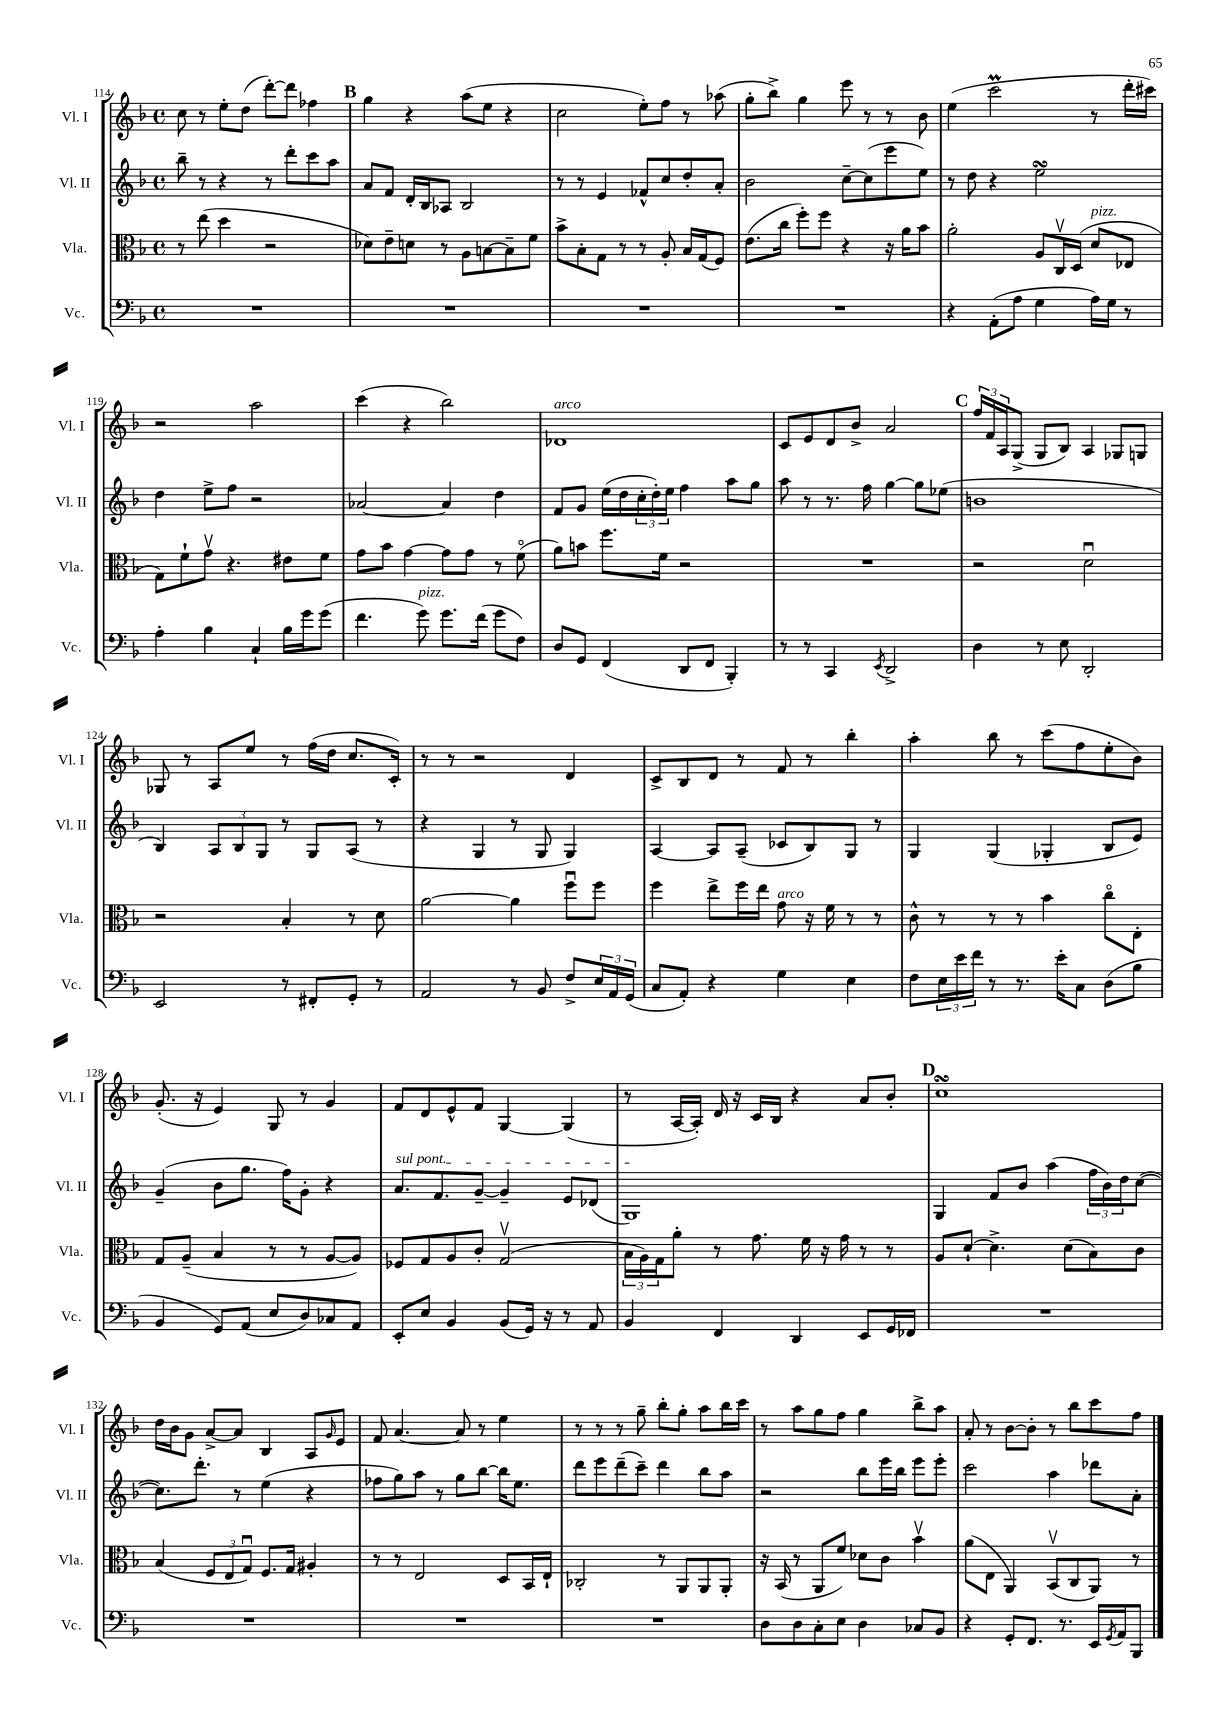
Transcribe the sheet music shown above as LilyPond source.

<<
\new StaffGroup <<
\new Staff = "s0" \with { instrumentName = "Vl. I" shortInstrumentName = "Vl. I" } {
    \clef treble \key f \major \defaultTimeSignature \time 4/4
    c''8 r8 e''8-. d''8( d'''8~-.) d'''8 fes''4 |
    \mark \markup { \bold "B" } g''4 r4 a''8( e''8 r4 |
    c''2 e''8-.) f''8 r8 aes''8( |
    g''8-. bes''8->) g''4 e'''8 r8 r8 bes'8 |
    e''4( c'''2\prall r8 d'''16-. cis'''16) |
    r2 a''2 |
    c'''4( r4 bes''2) |
    des'1^\markup { \italic "arco" } |
    c'8 e'8 d'8 bes'8-> a'2 |
    \mark \markup { \bold "C" } \tuplet 3/2 { f''16 f'16 a16 } g8->( g8 bes8) a4 ges8 g8 |
    ges8 r8 a8 e''8 r8 f''16( d''16 c''8. c'16-.) |
    r8 r8 r2 d'4 |
    c'8-> bes8 d'8 r8 f'8 r8 bes''4-. |
    a''4-. bes''8 r8 c'''8( f''8 e''8-. bes'8) |
    g'8.-.( r16 e'4) g8 r8 g'4 |
    f'8 d'8 e'8-^ f'8 g4~ g4( |
    r8 a16~ a16-.) d'16 r16 c'16 bes16 r4 a'8 bes'8-. |
    \mark \markup { \bold "D" } c''1\turn |
    d''16 bes'16 g'8 a'8~-> a'8 bes4 a8 \grace { g'16 } e'8 |
    f'8 a'4.~ a'8 r8 e''4 |
    r8 r8 r8 g''8-- bes''8-. g''8-. a''8 bes''16 c'''16 |
    r8 a''8 g''8 f''8 g''4 bes''8-> a''8 |
    a'8-. r8 bes'8~ bes'8-. r8 bes''8 c'''8 f''8 \bar "|." |
}
\new Staff = "s1" \with { instrumentName = "Vl. II" shortInstrumentName = "Vl. II" } {
    \clef treble \key f \major \defaultTimeSignature \time 4/4
    bes''8-- r8 r4 r8 d'''8-. c'''8 a''8 |
    \mark \markup { \bold "B" } a'8 f'8 d'16-. bes16 aes8 bes2 |
    r8 r8 e'4 fes'8-^ c''8 d''8-. a'8-. |
    bes'2 c''8~-- c''8( e'''8 e''8) |
    r8 d''8 r4 e''2\turn |
    d''4 e''8-> f''8 r2 |
    aes'2~ aes'4 d''4 |
    f'8 g'8 e''16( d''16 \tuplet 3/2 { c''16-. d''16-.) e''16 } f''4 a''8 g''8 |
    a''8 r8 r8. f''16 g''4~ g''8 ees''8( |
    \mark \markup { \bold "C" } b'1 |
    bes4) \tuplet 3/2 { a8 bes8 g8 } r8 g8 a8( r8 |
    r4 g4 r8 g8 g4) |
    a4~ a8 a8--( ces'8 bes8) g8 r8 |
    g4 g4( ges4-. bes8 e'8) |
    g'4--( bes'8 g''8. f''16) g'8-. r4 |
    \once \override TextSpanner.bound-details.left.text = \markup { \italic "sul pont." } a'8.\startTextSpan f'8. g'8~-- g'4-- e'8 des'8( |
    g1\stopTextSpan) |
    \mark \markup { \bold "D" } g4 f'8 bes'8 a''4( \tuplet 3/2 { f''16 bes'16) d''16 } c''8~( |
    c''8.) d'''8.-. r8 e''4( r4 |
    fes''8 g''8) a''8 r8 g''8 bes''8~ bes''16 e''8. |
    d'''8 e'''8 d'''8--( c'''8--) d'''4 bes''8 a''8 |
    r2 bes''8 e'''16 bes''16 e'''8 e'''8-. |
    c'''2 a''4 des'''8 a'8-. \bar "|." |
}
\new Staff = "s2" \with { instrumentName = "Vla." shortInstrumentName = "Vla." } {
    \clef alto \key f \major \defaultTimeSignature \time 4/4
    r8 e''8( d''4 r2 |
    \mark \markup { \bold "B" } des'8) e'8-- d'8 r8 a8 b8~ b8-- f'8 |
    bes'8-> bes8-. g8 r8 r8 a8-. bes16 g16( f8) |
    e'8.( c''16 f''8-.) f''8 r4 r16 a'16 bes'8 |
    a'2-. a8 c16\upbow d16( d'8^\markup { \italic "pizz." } ees8 |
    g8) f'8-! g'8\upbow r4. eis'8 f'8 |
    g'8 bes'8 g'4~ g'8 g'8 r8 f'8\flageolet( |
    a'8) b'8 f''8. f'16 r2 |
    R1 |
    \mark \markup { \bold "C" } r2 d'2\downbow |
    r2 bes4-. r8 d'8 |
    a'2~ a'4 f''8\downbow f''8 |
    f''4 e''8-> f''16 e''16 g'8^\markup { \italic "arco" } r16 f'16 r8 r8 |
    c'8-^ r8 r8 r8 bes'4 c''8\flageolet e8-. |
    g8 a8--( bes4 r8 r8 a8~ a8) |
    fes8 g8 a8 c'8-. g2\upbow( |
    \tuplet 3/2 { bes16 a16) g16 } a'8-. r8 g'8. f'16 r16 g'16 r8 r8 |
    \mark \markup { \bold "D" } a8 d'8~-! d'4.-> d'8( bes8) c'8 |
    bes4( \tuplet 3/2 { f8 e8 g8\downbow) } f8. g16 ais4-. |
    r8 r8 e2 d8 bes,16 e16-! |
    ces2-. r8 a,8 a,8 a,8-. |
    r16 bes,16( r8 a,8 f'8) des'8 c'8 bes'4\upbow |
    a'8( e8 a,4) bes,8\upbow( c8 a,8) r8 \bar "|." |
}
\new Staff = "s3" \with { instrumentName = "Vc." shortInstrumentName = "Vc." } {
    \clef bass \key f \major \defaultTimeSignature \time 4/4
    R1 |
    \mark \markup { \bold "B" } R1 |
    R1 |
    R1 |
    r4 a,8-.( a8 g4 a16) g16 r8 |
    a4-. bes4 c4-! bes16 g'16 g'8( |
    f'4. g'8^\markup { \italic "pizz." }) g'8. f'16( g'8 f8) |
    d8 g,8 f,4( d,8 f,8 bes,,4-.) |
    r8 r8 c,4 \acciaccatura { e,8 } d,2-> |
    \mark \markup { \bold "C" } d4 r8 e8 d,2-. |
    e,2 r8 fis,8-. g,8-. r8 |
    a,2 r8 bes,8 f8-> \tuplet 3/2 { e16 a,16 g,16( } |
    c8 a,8-.) r4 g4 e4 |
    f8 \tuplet 3/2 { e16 e'16 f'16 } r8 r8. e'16-. c8 d8( bes8 |
    bes,4 g,8) a,8( e8 d8) ces8 a,8 |
    e,8-. e8 bes,4 bes,8( g,16) r16 r8 a,8 |
    bes,4 f,4 d,4 e,8 g,16 fes,16 |
    \mark \markup { \bold "D" } R1 |
    R1 |
    R1 |
    R1 |
    d8 d8 c8-. e8 d4 ces8 bes,8 |
    r4 g,8-. f,8. r8. e,16 \acciaccatura { g,8 } a,16 bes,,8 \bar "|." |
}
>>
>>
\layout { \context { \Score currentBarNumber = #114 } }
